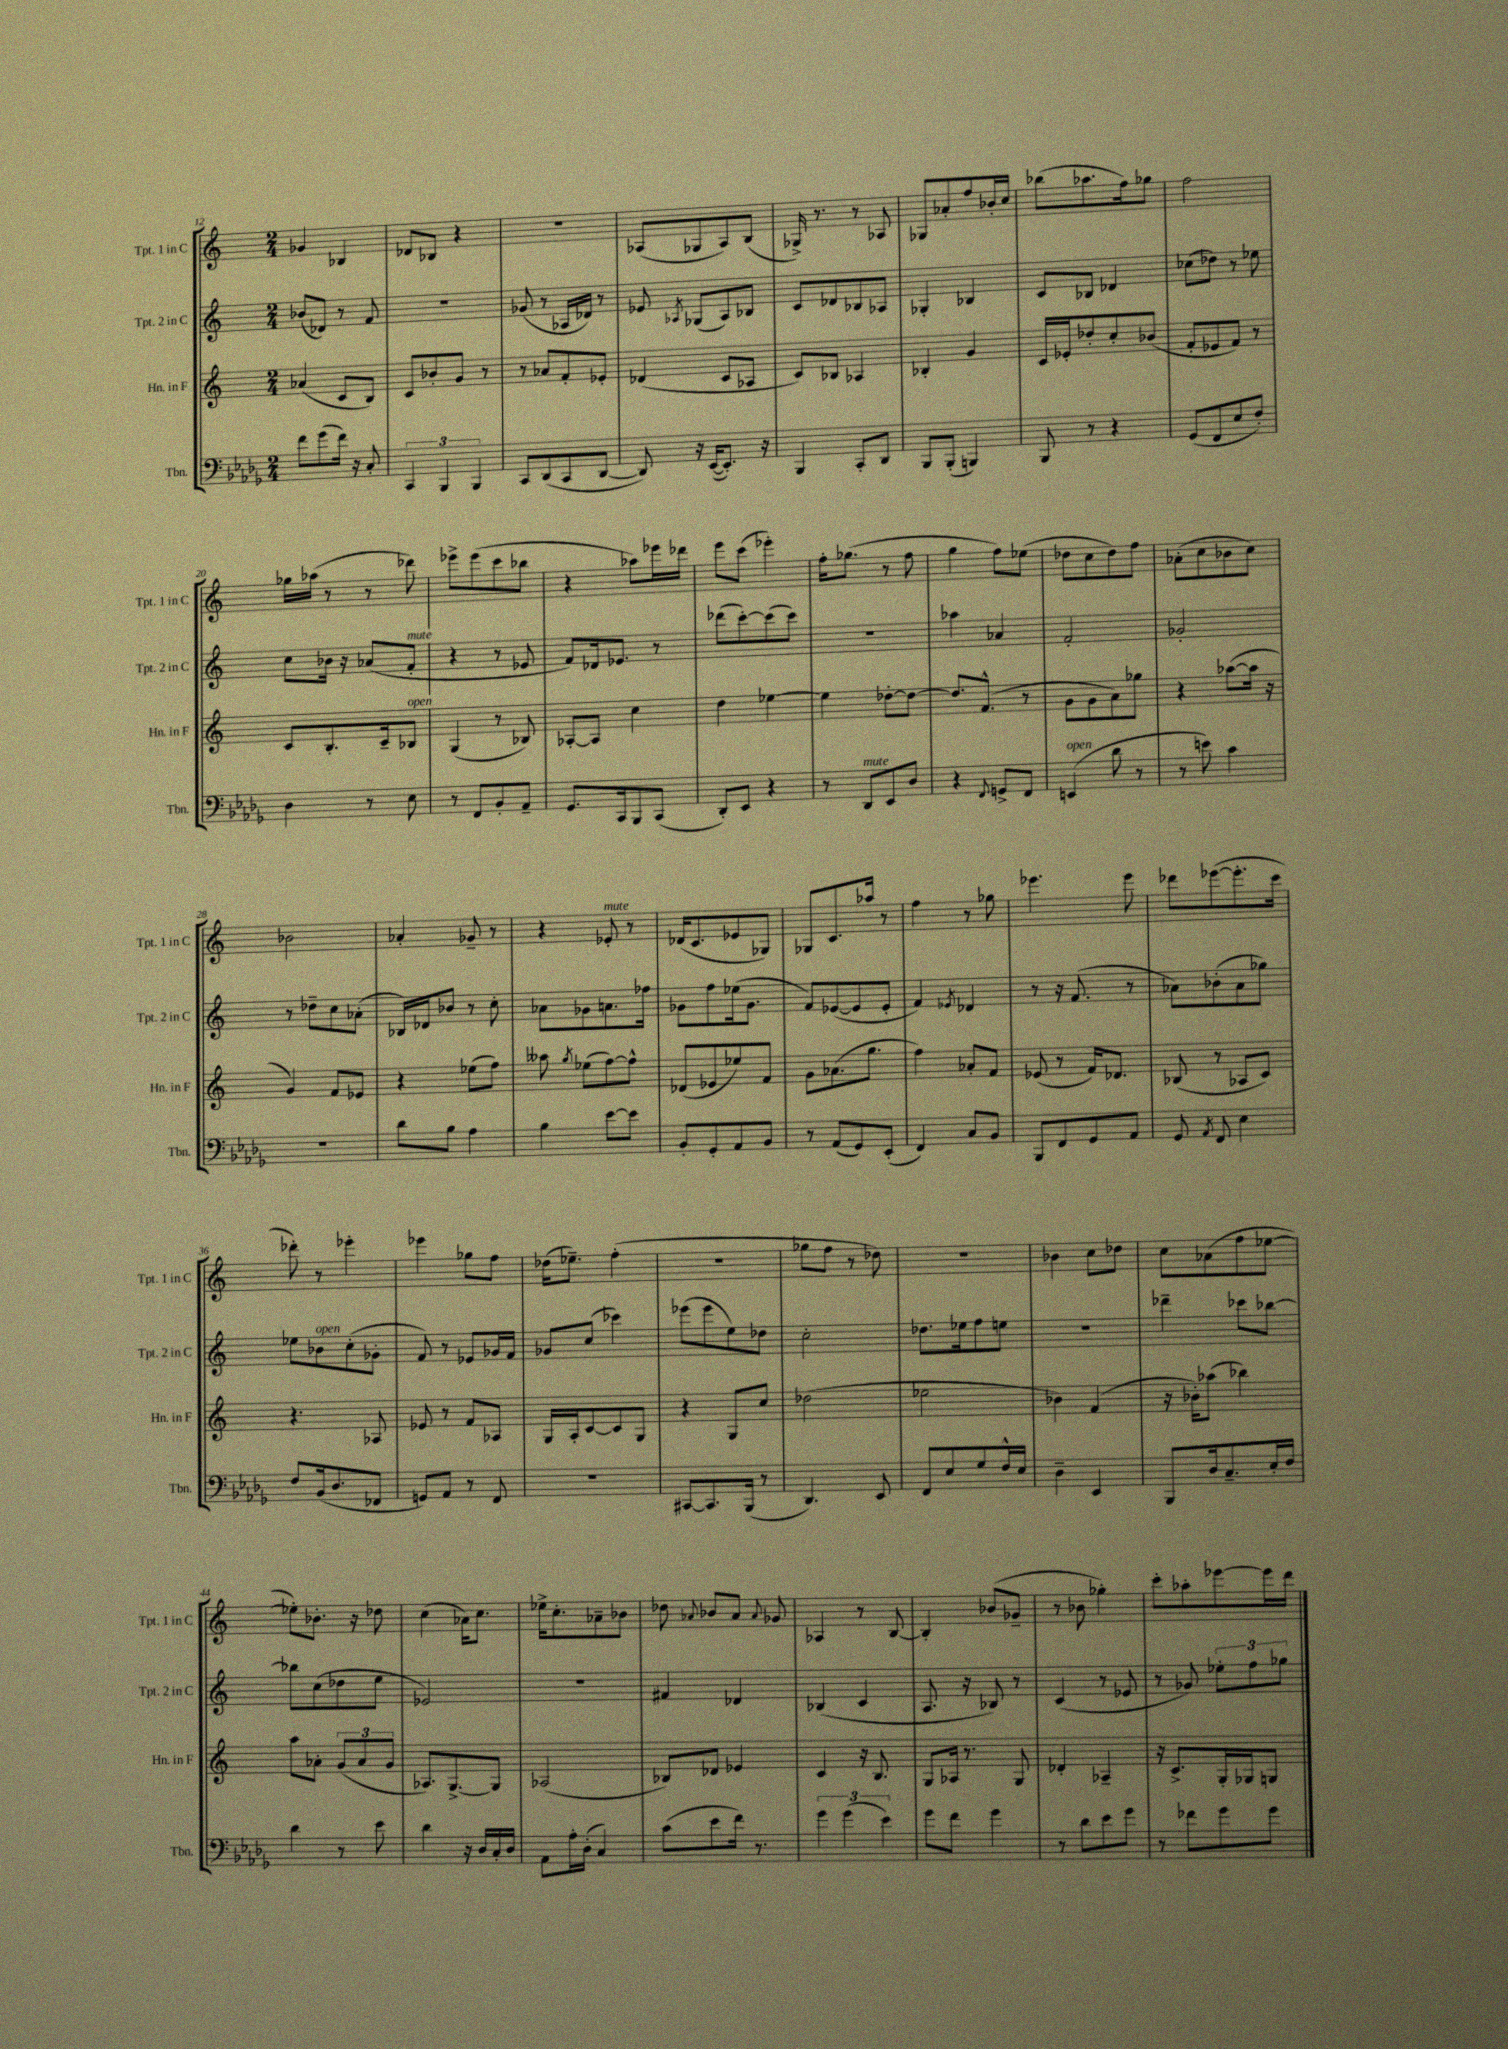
<<
\new StaffGroup <<
\new Staff = "s0" \with { instrumentName = "Tpt. 1 in C" shortInstrumentName = "Tpt. 1 in C" } {
    \clef treble \key c \major \numericTimeSignature \time 2/4
    \autoBeamOff ges'4 bes4 |
    des'8[ bes8] r4 |
    R2 |
    aes8[( ges8 aes8) b8]( |
    ges16->) r8. r8 aes8 |
    ges8[ aes'8-. f''8 bes'16-. c''16] |
    bes''8[( aes''8. f''16) ges''8] |
    f''2 |
    ges''16[ aes''16]( r8 r8 des'''8) |
    ees'''8[-> ees'''8( c'''8 bes''8] |
    r4 aes''8[) ees'''16 des'''16] |
    e'''8[ c'''8]( ees'''4-.) |
    f''16[-. ges''8.]( r8 f''8 |
    g''4 f''8[) ees''8]( |
    des''8[ c''8 des''8) f''8] |
    aes'8[-.( c''8 bes'8 c''8]) |
    bes'2 |
    aes'4-. ges'8-- r8 |
    r4 ees'8-.^\markup { \italic "mute" } r8 |
    des'16[( c'8. ees'8 ges8]) |
    ges8[ c'8. aes''16] r8 |
    f''4 r8 ges''8 |
    ees'''4. ees'''8 |
    des'''8[ ees'''8~( ees'''8.-. c'''16] |
    des'''8-.) r8 ees'''4-. |
    ees'''4 ges''8[ f''8] |
    des''16[( ees''8.]--) f''4-.( |
    r2 |
    ges''8[ f''8] r8 des''8) |
    R2 |
    bes'4 c''8[ des''8] |
    c''8[ aes'8( f''8 ees''8]~ |
    ees''8[-.) bes'8.]-. r16 des''8 |
    c''4( aes'16[) c''8.] |
    ees''16[-> c''8.-. aes'8-- bes'8] |
    des''8 \appoggiatura { aes'8 } bes'8[ aes'8] \appoggiatura { aes'8 } ges'8 |
    aes4 r8 b8~ |
    b4-. bes'8[( ges'8]-- |
    r8 bes'8 ges''4-.) |
    c'''8[-. aes''8-. ees'''8~ ees'''16 d'''16] \bar "|." |
}
\new Staff = "s1" \with { instrumentName = "Tpt. 2 in C" shortInstrumentName = "Tpt. 2 in C" } {
    \clef treble \key c \major \numericTimeSignature \time 2/4
    \autoBeamOff bes'8[( des'8]) r8 f'8 |
    R2 |
    ges'8( r8 aes16[ des'16]) r8 |
    ees'8 \acciaccatura { aes8 } ges8[( aes8) bes8] |
    c'8[ des'8 bes8 aes8] |
    ges4-. bes4 |
    c'8[ bes8] des'4 |
    ces''8[( des''8]) r8 ees''8 |
    c''8[ bes'16] r16 aes'8[( f'8]-.^\markup { \italic "mute" } |
    r4 r8 ees'8 |
    f'8[) des'16 ees'8.] r8 |
    des'''8[( c'''8~-.) c'''8( c'''8]) |
    R2 |
    aes''4 aes'4 |
    f'2-. |
    ges'2-. |
    r8 des''8[-- c''8 aes'8]-.( |
    bes16[) des'16 bes'8] r8 c''8-. |
    aes'8[ ges'8 a'8. fes''16] |
    ges'8[ f''8 ees''16( ges'8.] |
    f'8[) ees'8~( ees'8 ees'8]-. |
    f'4) \acciaccatura { ees'8 } des'4 |
    r8 r16 f'8.( r8 |
    aes'8[) bes'8-.( aes'8 ges''8]) |
    ees''8[ bes'8^\markup { \italic "open" } c''8-.( ges'8]-. |
    f'8) r8 ees'8[ ges'16 f'16] |
    ges'8[ c''8]( ces'''4) |
    ees'''8[( ees'''8 e''8) des''8] |
    c''2-. |
    des''8.[ ees''16 f''8 e''8] |
    R2 |
    des'''4-- ces'''8[ bes''8]~ |
    bes''8[ c''8( des''8 e''8] |
    ees'2) |
    R2 |
    fis'4 des'4 |
    bes4( c'4 |
    a8. r16 bes8) r8 |
    c'4( r8 ees'8 |
    r8 ges'8) \tuplet 3/2 { ees''8[-. f''8 ges''8] } \bar "|." |
}
\new Staff = "s2" \with { instrumentName = "Hn. in F" shortInstrumentName = "Hn. in F" } {
    \clef treble \key c \major \numericTimeSignature \time 2/4
    \autoBeamOff aes'4( c'8[ b8]) |
    c'8[ bes'8-. g'8] r8 |
    r8 aes'8[ f'8-. ees'8]-. |
    des'4( c'8[ aes8] |
    c'8[) bes8] aes4 |
    bes4-. g'4 |
    c'16[ ees'16-. des''8-. c''8-. bes'8]( |
    f'8[-. ees'8 f'8]) r8 |
    c'8[ b8.-. c'16-- bes8]^\markup { \italic "open" } |
    g4( r8 bes8) |
    aes8[~-. aes8] c''4 |
    d''4 ees''4~ |
    ees''4 des''8[~-. des''8]~ |
    des''8.[ f'8.]-^( r8 |
    g'8[ g'8 a'8) ges''8] |
    r4 aes''8[~( aes''16] r16 |
    g'4) f'8[ ees'8] |
    r4 ees''8[( f''8]) |
    aeses''8 \acciaccatura { g''8 } ees''8[( f''8~) f''8]-^ |
    des'8[( ees'8 ees''8) f'8] |
    g'8[ aes'8.( g''8.] |
    f''4) aes'8[-. f'8] |
    ees'8( r8 f'16[) des'8.] |
    bes8( r8 aes8[ c'8]) |
    r4. aes8 |
    ees'8 r8 f'8[ aes8] |
    g16[ a16-. c'8~ c'8 g8] |
    r4 g8[ c''8] |
    des''2( |
    ees''2 |
    bes'4) f'4( |
    r16 bes'16[-.) aes''8]( bes''4) |
    a''8[ aes'8]-. \tuplet 3/2 { g'8[( aes'8 g'8] } |
    aes8.[) g8.~-> g8] |
    aes2( |
    bes8[) des'8] ees'4 |
    c'4 r16 b8. |
    g8[ aes16] r8. g8 |
    des'4-. aes4-- |
    r16 c'8.[-> g16-. ges16 g8] \bar "|." |
}
\new Staff = "s3" \with { instrumentName = "Tbn." shortInstrumentName = "Tbn." } {
    \clef bass \key des \major \numericTimeSignature \time 2/4
    \autoBeamOff f'8[ ges'8( f'16]) r16 c8-. |
    \tuplet 3/2 { c,4 bes,,4 bes,,4 } |
    c,8[ des,8( c,8 des,8]~ |
    des,8) r16 ees,16[~( ees,8.]-.) r16 |
    bes,,4 c,8[-. des,8] |
    bes,,8[ bes,,8]-.( b,,4) |
    bes,,8 r8 r4 |
    ges,8[( f,8 ees8 f8]-.) |
    des4 r8 ees8 |
    r8 f,8[ bes,8-. aes,8]-- |
    ges,8.[ c,16 bes,,8 c,8]( |
    des,8[-.) ees,8] r4 |
    r8 des,8[^\markup { \italic "mute" } ees,8 des8] |
    r4 \appoggiatura { f,8 } g,8[-> f,8] |
    e,4^\markup { \italic "open" }( des'8 r8 |
    r8 e'8) c'4 |
    r2 |
    des'8[ bes8] aes4 |
    bes4 ees'8[~ ees'8] |
    bes,8[-. ges,8-. aes,8 bes,8] |
    r8 aes,8[( ges,8) ees,8]-.( |
    f,4) c8[ bes,8] |
    bes,,8[ f,8 ges,8 aes,8] |
    ges,8 \acciaccatura { aes,8 } f,8 ees4 |
    f8[ bes,16( des8. fes,8] |
    g,8[) aes,8] r8 f,8 |
    R2 |
    cis,8[~ cis,8. bes,,16]( r8 |
    des,4.) ees,8 |
    f,8[ ees8 ges8 f16-^ ees16] |
    des4-- ees,4 |
    bes,,8[ des16 c8.-- ees16-. f16] |
    des'4 r8 ees'8 |
    des'4 r16 des16[ c16-. des16] |
    aes,8[ aes16-. des16]-.( c4) |
    c'8[( ees'8 f'16]) r8. |
    \tuplet 3/2 { ges'4 ges'4( ees'4) } |
    ges'8[ f'8] ges'4 |
    r8 des'8[ ees'8 ges'8] |
    r8 fes'8[ ges'8 ges'8] \bar "|." |
}
>>
>>
\layout { \context { \Score currentBarNumber = #12 } }
